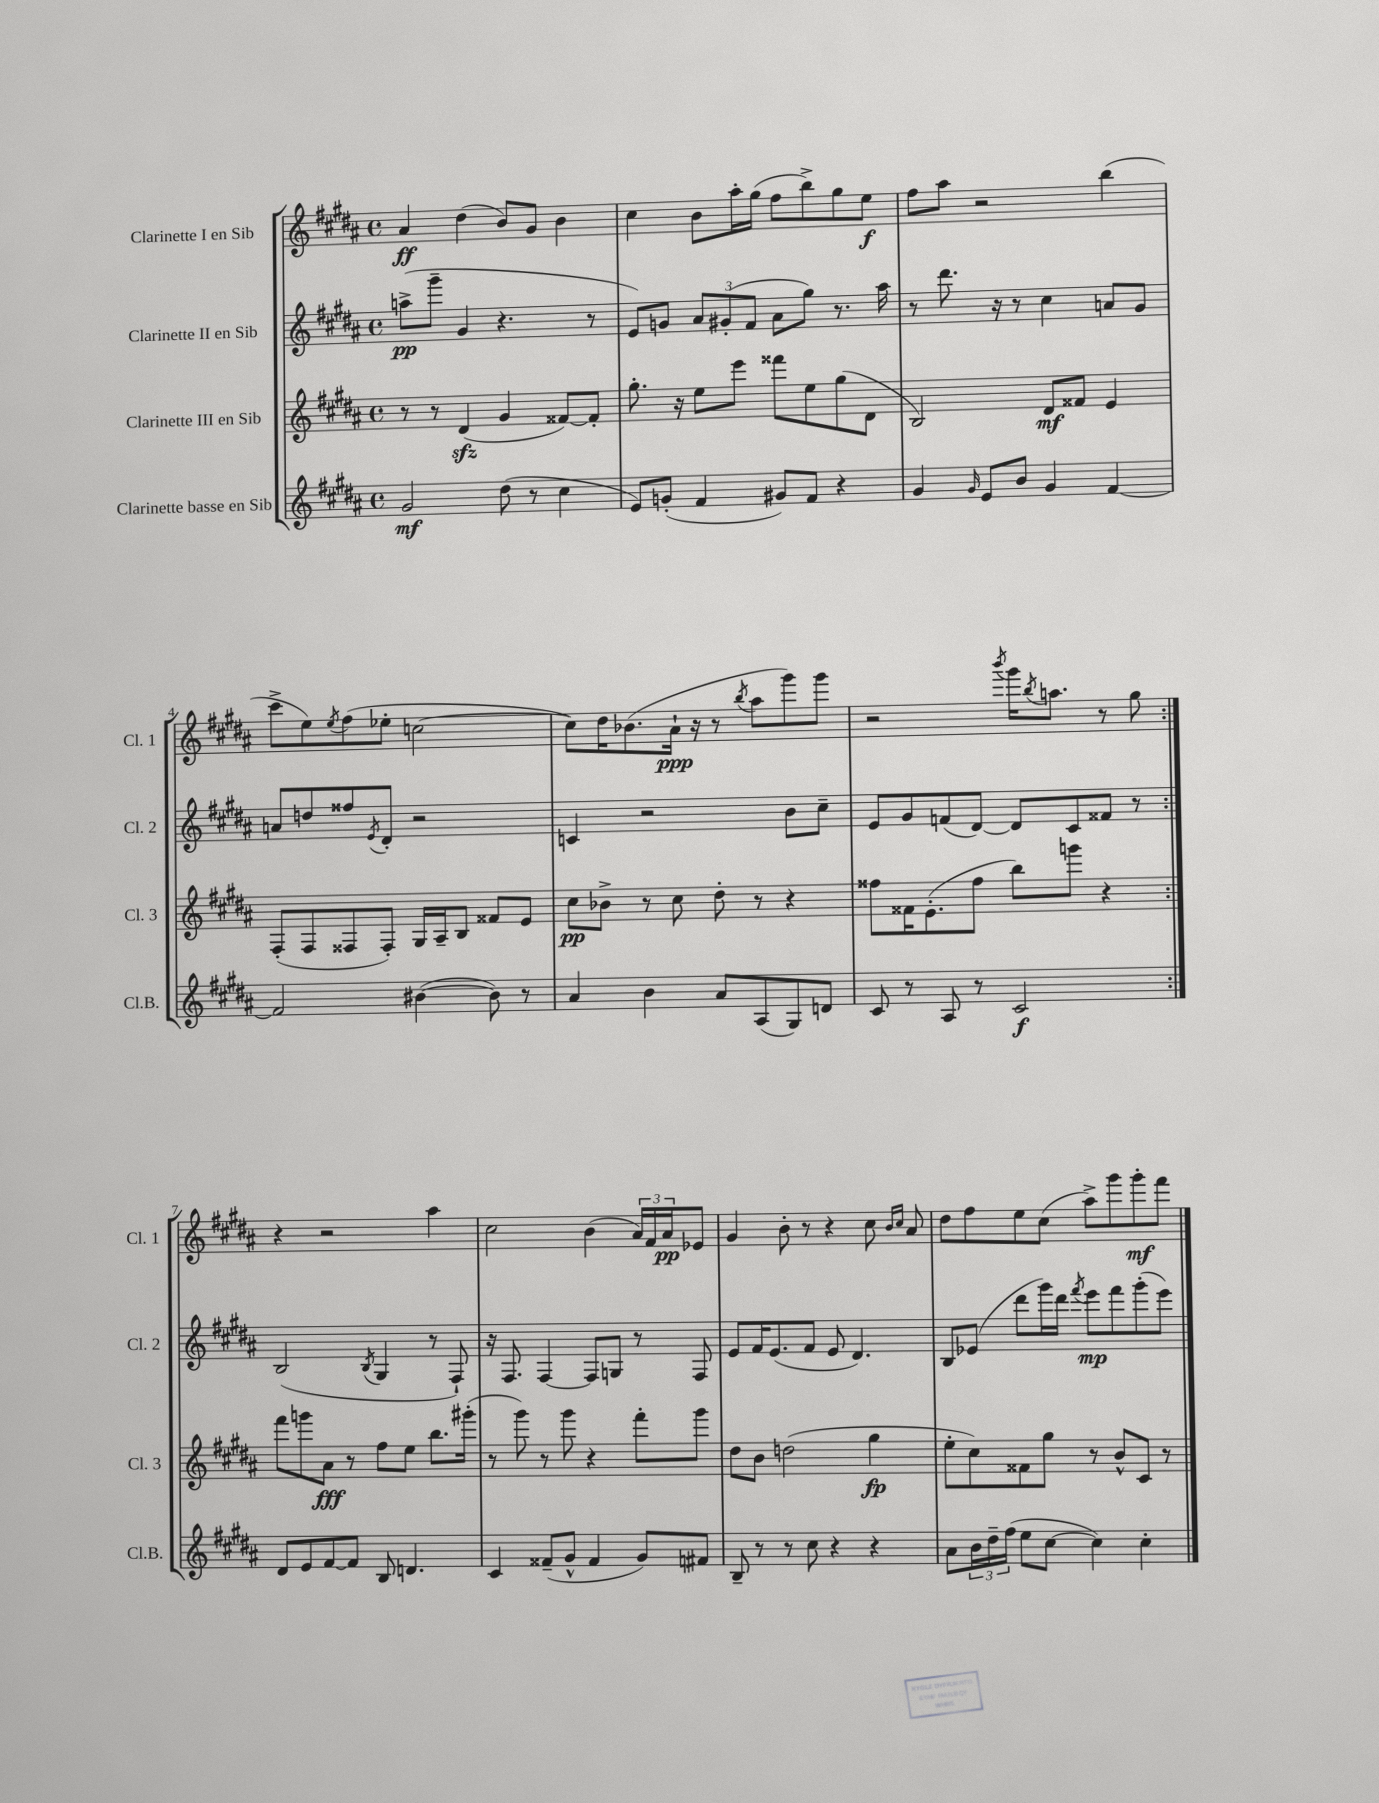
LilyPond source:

<<
\new StaffGroup <<
\new Staff = "s0" \with { instrumentName = "Clarinette I en Sib" shortInstrumentName = "Cl. 1" } {
    \clef treble \key b \major \defaultTimeSignature \time 4/4
    \repeat volta 2 { ais'4\ff dis''4( b'8) gis'8 b'4 |
    cis''4 b'8 ais''16-. gis''16( fis''8 b''8->) gis''8 e''8\f |
    fis''8 ais''8 r2 b''4( |
    cis'''8-> e''8) \acciaccatura { e''8 } fis''8( ees''8-. c''2~ |
    c''8) dis''16 bes'8.( ais'16-!\ppp r16 r8 \acciaccatura { b''8 } ais''8 gis'''8) gis'''8 |
    r2 \acciaccatura { b'''8 } gis'''16 \acciaccatura { b''8 } a''8. r8 gis''8 | }
    r4 r2 ais''4 |
    cis''2 b'4( \tuplet 3/2 { ais'16) fis'16 ais'16\pp } ees'8 |
    gis'4 b'8-. r8 r4 cis''8 \grace { b'16 cis''16 } ais'8 |
    dis''8 fis''8 e''8 cis''8( ais''8->) gis'''8 gis'''8-.\mf fis'''8 \bar "|." |
}
\new Staff = "s1" \with { instrumentName = "Clarinette II en Sib" shortInstrumentName = "Cl. 2" } {
    \clef treble \key b \major \defaultTimeSignature \time 4/4
    \repeat volta 2 { a''8->\pp( gis'''8-- gis'4 r4. r8 |
    e'8) g'8 \tuplet 3/2 { ais'8 gis'8-.( fis'8 } ais'8 gis''8) r8. ais''16 |
    r8 dis'''8. r16 r8 cis''4 a'8 gis'8 |
    a'8 d''8 fisis''8 \acciaccatura { e'8 } dis'8-. r2 |
    c'4 r2 b'8 cis''8-- |
    e'8 gis'8 f'8( dis'8~) dis'8 cis'8 fisis'8 r8 | }
    b2( \acciaccatura { b8 } gis4 r8 fis8-!) |
    r16 fis8. fis4~ fis8 g8 r8 fis8 |
    e'8 fis'16 e'8.( fis'8 e'8 dis'4.) |
    b8 ees'8( dis'''8 gis'''16) dis'''16 \acciaccatura { fis'''8 } e'''8\mp fis'''8 gis'''8-.( e'''8) \bar "|." |
}
\new Staff = "s2" \with { instrumentName = "Clarinette III en Sib" shortInstrumentName = "Cl. 3" } {
    \clef treble \key b \major \defaultTimeSignature \time 4/4
    \repeat volta 2 { r8 r8 dis'4\sfz( gis'4 fisis'8~) fisis'8-. |
    gis''8.-. r16 e''8 e'''8 fisis'''8 e''8 gis''8( dis'8 |
    b2) dis'8\mf fisis'8 e'4 |
    fis8-.( fis8 fisis8 fisis8-.) gis16 ais16-- b8 fisis'8 e'8 |
    cis''8\pp bes'8-> r8 cis''8 dis''8-. r8 r4 |
    fisis''8 fisis'16 e'8.-.( fisis''8 b''8) g'''8 r4 | }
    fis'''8 g'''8 ais'8\fff r8 fis''8 e''8 b''8. gis'''16-.( |
    r8 gis'''8) r8 gis'''8 r4 fis'''8-. gis'''8 |
    dis''8 b'8 d''2( gis''4\fp |
    e''8-. cis''8) fisis'8 gis''8 r8 b'8-^ cis'8 r8 \bar "|." |
}
\new Staff = "s3" \with { instrumentName = "Clarinette basse en Sib" shortInstrumentName = "Cl.B." } {
    \clef treble \key b \major \defaultTimeSignature \time 4/4
    \repeat volta 2 { gis'2\mf dis''8( r8 cis''4 |
    e'8) g'8-.( fis'4 gis'8) fis'8 r4 |
    gis'4 \grace { gis'16 } e'8 b'8 gis'4 fis'4~ |
    fis'2 bis'4~( bis'8) r8 |
    ais'4 b'4 ais'8 ais8( gis8) d'8 |
    cis'8 r8 ais8 r8 cis'2\f | }
    dis'8 e'8 fis'8~ fis'8 b8 d'4. |
    cis'4 fisis'8--( gis'8-^ fisis'4 gis'8) fis'8 |
    b8-- r8 r8 cis''8 r4 r4 |
    ais'8 \tuplet 3/2 { b'16 dis''16-- fis''16( } e''8 cis''8~ cis''4) cis''4-. \bar "|." |
}
>>
>>
